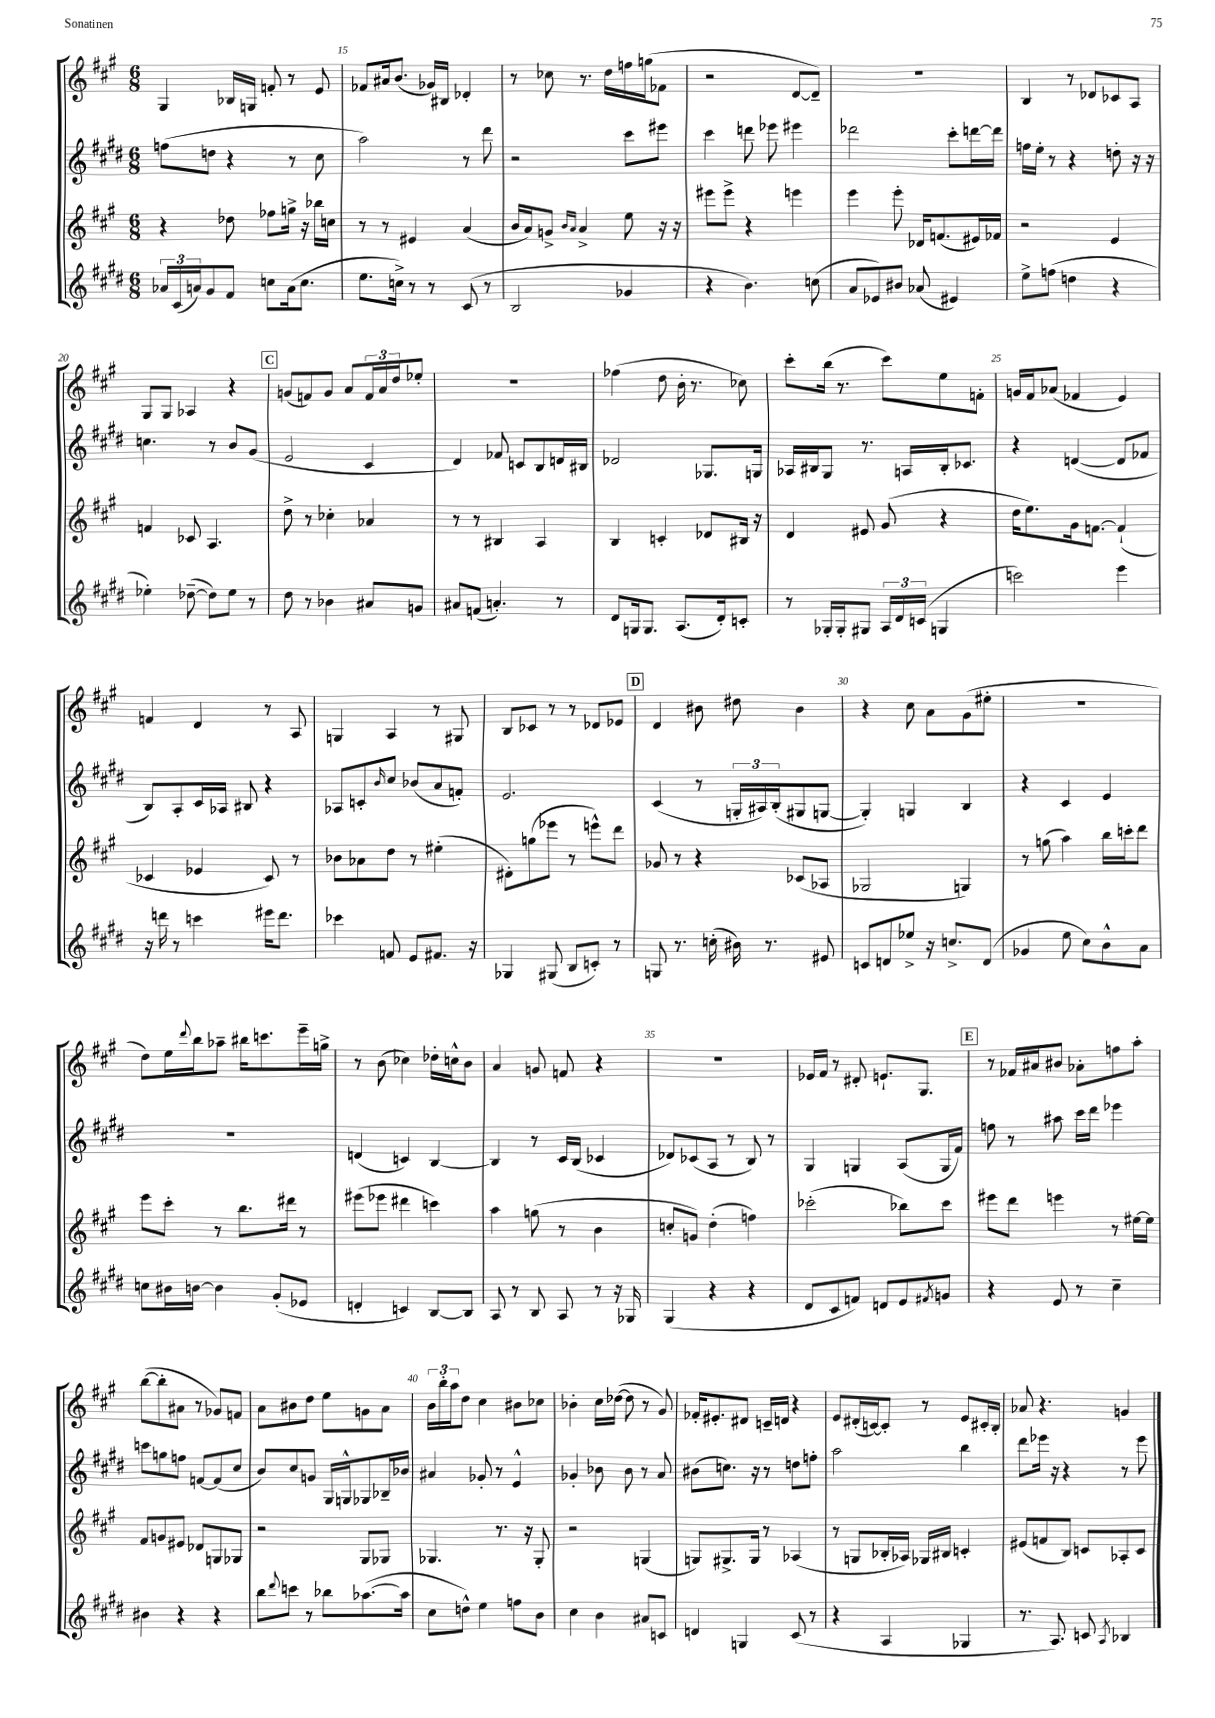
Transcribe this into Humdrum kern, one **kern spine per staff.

**kern	**kern	**kern	**kern
*part4	*part3	*part2	*part1
*staff4	*staff3	*staff2	*staff1
*clefG2	*clefG2	*clefG2	*clefG2
*k[f#c#g#d#]	*k[f#c#g#]	*k[f#c#g#d#]	*k[f#c#g#]
*M6/8	*M6/8	*M6/8	*M6/8
=14	=14	=14	=14
24a-X/LL	4r	(8ffn\L	4G#/
(24c#/	.	.	.
24an/J)	.	.	.
8g#/	.	8ddn\J	.
8f#/J	8dd-X\	4r	16B-X/LL
.	.	.	16Gn/JJ
8ccn\L	8ff-X\L	.	8fn'/
(16a\k	16ggn^\Jk	8r	8r
8.cc\J	16r	.	.
.	16bb-X\LL	8cc#\	8e/
.	16ccn\JJ	.	.
=15	=15	=15	=15
8.ee\L	8r	2aa\)	8f-X/L
.	8r	.	16a#X/k
16ccn^\Jk)	.	.	(8.b/J
8r	4e#X/	.	.
8r	.	.	16g-X/LL)
.	.	.	16B#X/JJ
(8c#/	(4a/	8r	4d-X'/
8r	.	8ddd#\	.
=16	=16	=16	=16
2B/	16b/LL	2r	8r
.	16a/J)	.	.
.	8gn^/J	.	8cc-X\
.	16qqb/LL	.	.
.	16qqa/JJ	.	.
.	4a^/	.	8.r
.	.	.	16dd\LL
4g-X/	8ee\	8ccc#\L	16ffn\
.	.	.	(16ggn\J
.	16r	8eee#X\J	8f-X\J
.	16r	.	.
=17	=17	=17	=17
4r	8eee#X\L	4ccc#\	2r
.	8eee#^\J	.	.
4.b\)	4r	8dddn\	.
.	.	8eee-X\	.
.	4eeen\	4eee#X\	[8d/L
(8ccn\	.	.	8d~/J])
=18	=18	=18	=18
8a/L	4eee\	2ddd-X\	2.r
8e-X/)	.	.	.
8b#X/J	8eee'\	.	.
(8a-X/	16d-X/KL	.	.
.	(8.fn/	.	.
4e#X/)	.	8ccc#'\L	.
.	16e#X/L)	[16dddn\L	.
.	16f-X/JJ	16ddd\JJ]	.
=19	=19	=19	=19
8ee^\L	2r	16ffn\LL	4B/
.	.	16ee'\JJ	.
(8ffn\J	.	8r	.
4ddn\	.	4r	8r
.	.	.	8d-X/L
4r	4e/	8ddn'\	8c-X/
.	.	16r	8A/J
.	.	16r	.
!!LO:LB:g=z
=20	=20	=20	=20
4ee-X'\)	4fn/	4.ccn\	8G#/L
.	.	.	8G#/J
([8dd-X~\	8c-X/	.	4A-X/
8dd-\L])	4.A/	8r	.
8ee-\J	.	8b/L	4r
8r	.	(8g#/J	.
!!LO:REH:place=s1:t=C
=21	=21	=21	=21
8dd#\	8dd^\	2e/	(8gn/L
8r	8r	.	8fn/)
4b-X\	4cc-X'\	.	8g/J
.	.	.	8a/L
8a#X/L	4a-X/	4c#/	24f/L
.	.	.	24a/
.	.	.	24dd/J
8gn/J	.	.	8ee-X'/J
=22	=22	=22	=22
8a#X/L	8r	4d#/)	2.r
(8fn/J	8r	.	.
4.an'/)	4B#X/	8f-X/	.
.	.	8cn/L	.
.	4A/	8B/	.
8r	.	16dn/L	.
.	.	16B#X/JJ	.
=23	=23	=23	=23
8d#/L	4B/	2d-X/	(4ff-X\
16Gn/k	.	.	.
8.G/J	.	.	.
.	4cn'/	.	8dd\
(8.A/L	.	.	16b'\
.	.	.	8.r
.	8d-X/L	8.G-X/L	.
16d#'/k)	.	.	.
8cn'/J	16B#X/Jk	.	8cc-X\)
.	16r	16Gn/Jk	.
=24	=24	=24	=24
8r	4d/	16A-X/LL	8ccc#'\L
.	.	16B#X/J	.
16G-X'/LL	.	8G#/J	(16bb\Jk
16G-'/J	.	.	8.r
8G#X/J	8e#X/	8.r	.
24A/LL	(8g#/	.	8ccc#\L)
24d#/	.	.	.
.	.	16An/LL	.
(24cn/JJ	.	.	.
4Gn/	4r	16B#'/J	8ee\
.	.	8.c-X/J	.
.	.	.	8fn'\J
=25	=25	=25	=25
2cccn\)	16dd\KL	4r	16gn/LL
.	8.ee\)	.	16f#/J
.	.	.	(8a-X/J
.	16g#\k	([4dn/	4f-X/
.	[8.fn\J	.	.
4eee\	(4f`/]	8d/L]	4e/)
.	.	8f-X/J	.
!!LO:LB:g=z
=26	=26	=26	=26
16r	4c-X/	8B/L)	4fn/
16dddn\	.	.	.
8r	.	8A'/	.
4cccn\	4e-X/	16c#/L	4d/
.	.	16A-X/JJ	.
.	.	8B#X/	.
16eee#X\KL	8c-/)	4r	8r
8.ddd\J	.	.	.
.	8r	.	8A/
=27	=27	=27	=27
4ccc-X\	8b-X\L	8A-X/L	4Gn/
.	8a-X\	8cn'/	.
.	.	16qqb/	.
8fn/	8dd\J	8cc#/J	4A/
8e/L	8r	(8b-X/L	.
8.f#X/J	(4ee#X'\	8a/	8r
.	.	8fn'/J)	8G#X/
16r	.	.	.
=28	=28	=28	=28
4G-X/	8d#X'\L)	2.e/	8B/L
.	(8ggn\	.	8c-X/J
(8G#X/	8eee-X\J	.	8r
8B/L	8r	.	8r
8cn'/J)	8eeen^^\L)	.	8d-X/L
8r	8ddd\J	.	8e-X/J
!!LO:REH:place=s1:t=D
=29	=29	=29	=29
8Gn/	8g-X/	(4c#/	4d/
8.r	8r	.	.
.	4r	8r	8b#X\
(16ccn'\	.	.	.
16b#X\)	.	24Gn'/LL	8dd#X\
.	.	24A#X/)	.
8.r	.	.	.
.	.	(24B'/J	.
.	(8c-X/L	8G#X/	4b#\
8e#X/	8A-X/J	[8Gn/J	.
=30	=30	=30	=30
8cn/L	2G-X/	4G'/])	4r
8dn/	.	.	.
8ee-X^/J	.	4Gn/	8cc#\
16r	.	.	8a\L
8.ccn^/L	.	.	.
.	4Gn/)	4B/	(8g#\
(8d/J	.	.	8ee#X'\J
=31	=31	=31	=31
4g-X/	8r	4r	2.r
.	(8ggn\	.	.
8ee\	4aa\)	4c#/	.
8cc#\L)	.	.	.
8b^^\	16bb\LL	4e/	.
.	16cccn'\J	.	.
8a\J	8ddd\J	.	.
!!LO:LB:g=z
=32	=32	=32	=32
8ccn\L	8eee\L	2.r	8dd\L)
16b#X\L	8ccc#'\J	.	16ee\L
.	.	.	8qqddd/
[16bn\JJ	.	.	16bb\J
4b\]	8r	.	8aa-X~\J
.	8.bb\L	.	16bb#X\KL
.	.	.	8.cccn\
(8g#'/L	.	.	.
.	16ddd#X\Jk	.	.
8e-X/J	8r	.	16eee~\L
.	.	.	16ggn^\JJ
=33	=33	=33	=33
4dn'/	(8eee#X\L	(4dn/	8r
.	8eee-X\J	.	(8b\
4cn/)	4ddd#X\	4cn/)	4cc-X\)
[8B/L	4cccn\)	[4B/	16dd-X'\LL
.	.	.	16ccn^^\J
8B/J]	.	.	8b\J
=34	=34	=34	=34
8A/	4aa\	4B/]	4a/
8r	.	.	.
8B/	(8ggn\	8r	8gn/
8A/	8r	16c#/LL	8fn/
.	.	(16B/JJ	.
8r	4b\	4c-X/	4r
16r	.	.	.
16G-X/	.	.	.
=35	=35	=35	=35
(4G#/	8ccn'/L	8d-X/L)	2.r
.	8gn/J)	(8c-X/	.
4r	(4dd'\	8A/J	.
.	.	8r	.
4r	4ffn\)	8B/)	.
.	.	8r	.
=36	=36	=36	=36
8d#/L	(2ccc-X'\	4G#/	16e-X/LL
.	.	.	16f#/JJ
8c#/	.	.	8r
8fn/J)	.	4Gn/	8d#X'/
8dn/L	.	.	8.en`/L
8e/	8bb-X\L)	(8A/L	.
.	.	.	8.G#/J
8qf#X/	.	.	.
8gn/J	8ccc-\J	16G/L	.
.	.	16f#/JJ)	.
!!LO:REH:place=s1:t=E
=37	=37	=37	=37
4r	8eee#X\L	8ffn\	8r
.	8ddd\J	8r	16f-X/LL
.	.	.	16a#X/J
8e/	4eeen\	8aa#X\	8b#X/J
8r	.	16ccc#\LL	8a-X'\L
.	.	16ddd#\JJ	.
4cc#~\	8r	4eee-X\	8ffn\
.	[16ee#X\LL	.	8aa'\J
.	16ee#\JJ]	.	.
!!LO:LB:g=z
=38	=38	=38	=38
4b#X\	8f#/L	8cccn\L	([8bb\L
.	8gn/	8ggn\	8bb'\]
4r	8e#X/J	8ffn\J	8a#X\J
.	8d-X/L	[8fn/L	8r
4r	8Gn/	(8f/]	8g-X/L)
.	8G-X/J	8cc#/J	8fn/J
=39	=39	=39	=39
8bb\L	2r	8b/L)	8a\L
8qqddd#/	.	.	.
8cccn\J	.	8cc#/	8b#X\
8r	.	8gn/J	8dd\J
8bb-X\L	.	16G#/LL	8ee\L
.	.	16Gn^^/J	.
([8.aa-X\	8G#/L	8G-X/	8gn\
.	8G-X/J	16B-X~/L	8a\J
16aa-\Jk]	.	16b-X/JJ	.
=40	=40	=40	=40
8cc#\L	4.G-X/	4a#X/	24b\LL
.	.	.	24bb'\
.	.	.	24aa\J
8ddn^^\J)	.	.	8dd\J
4ee\	.	8g-X'/	4cc#\
.	8.r	8r	.
8ffn\L	.	4e^^/	8b#X\L
.	16r	.	.
8b\J	8G-'/	.	8cc-X\J
=41	=41	=41	=41
4cc#\	2r	4g-X'/	4b-X'\
4b\	.	8b-X\	16cc#\LL
.	.	.	([16dd-X\JJ
.	.	8b-\	8dd-\]
8a#X/L	(4Gn/	8r	8r
8cn/J	.	8a/	8g#/)
=42	=42	=42	=42
4dn/	8Gn/L)	(8b#X\L	16f-X'/KL
.	.	.	8.e#X'/
.	8.G#X^/	8.ccn\J)	.
4Gn/	.	.	8d#X/J
.	16G#/Jk	16r	.
.	8r	8r	16cn~/LL
.	.	.	16dn/JJ
(8c#/	(4A-X/	8ddn\L	4r
8r	.	8ffn'\J	.
=43	=43	=43	=43
4r	8r	2aa\	8e/L
.	8Gn/L	.	(16d#X'/L
.	.	.	[16cn/J)
4A/	16B-X'/L	.	8c'/J]
.	16A-X/JJ)	.	.
.	16G-X/LL	.	8r
.	16B#X/JJ	.	.
4G-X/	4cn'/	4bb\	8e/L
.	.	.	16c#X'/L
.	.	.	16B'/JJ
=44	=44	=44	=44
8.r	(8e#X/L	8ddd#\L	8a-X/
.	8fn/	16eee-X\Jk	4.r
8.A/)	.	16r	.
.	8B/J)	4r	.
8cn/	8cn/L	.	.
8qA/	.	.	.
4B-X/	8A-X'/	8r	4gn/
.	8c/J	8eee-\	.
==	==	==	==
*-	*-	*-	*-
